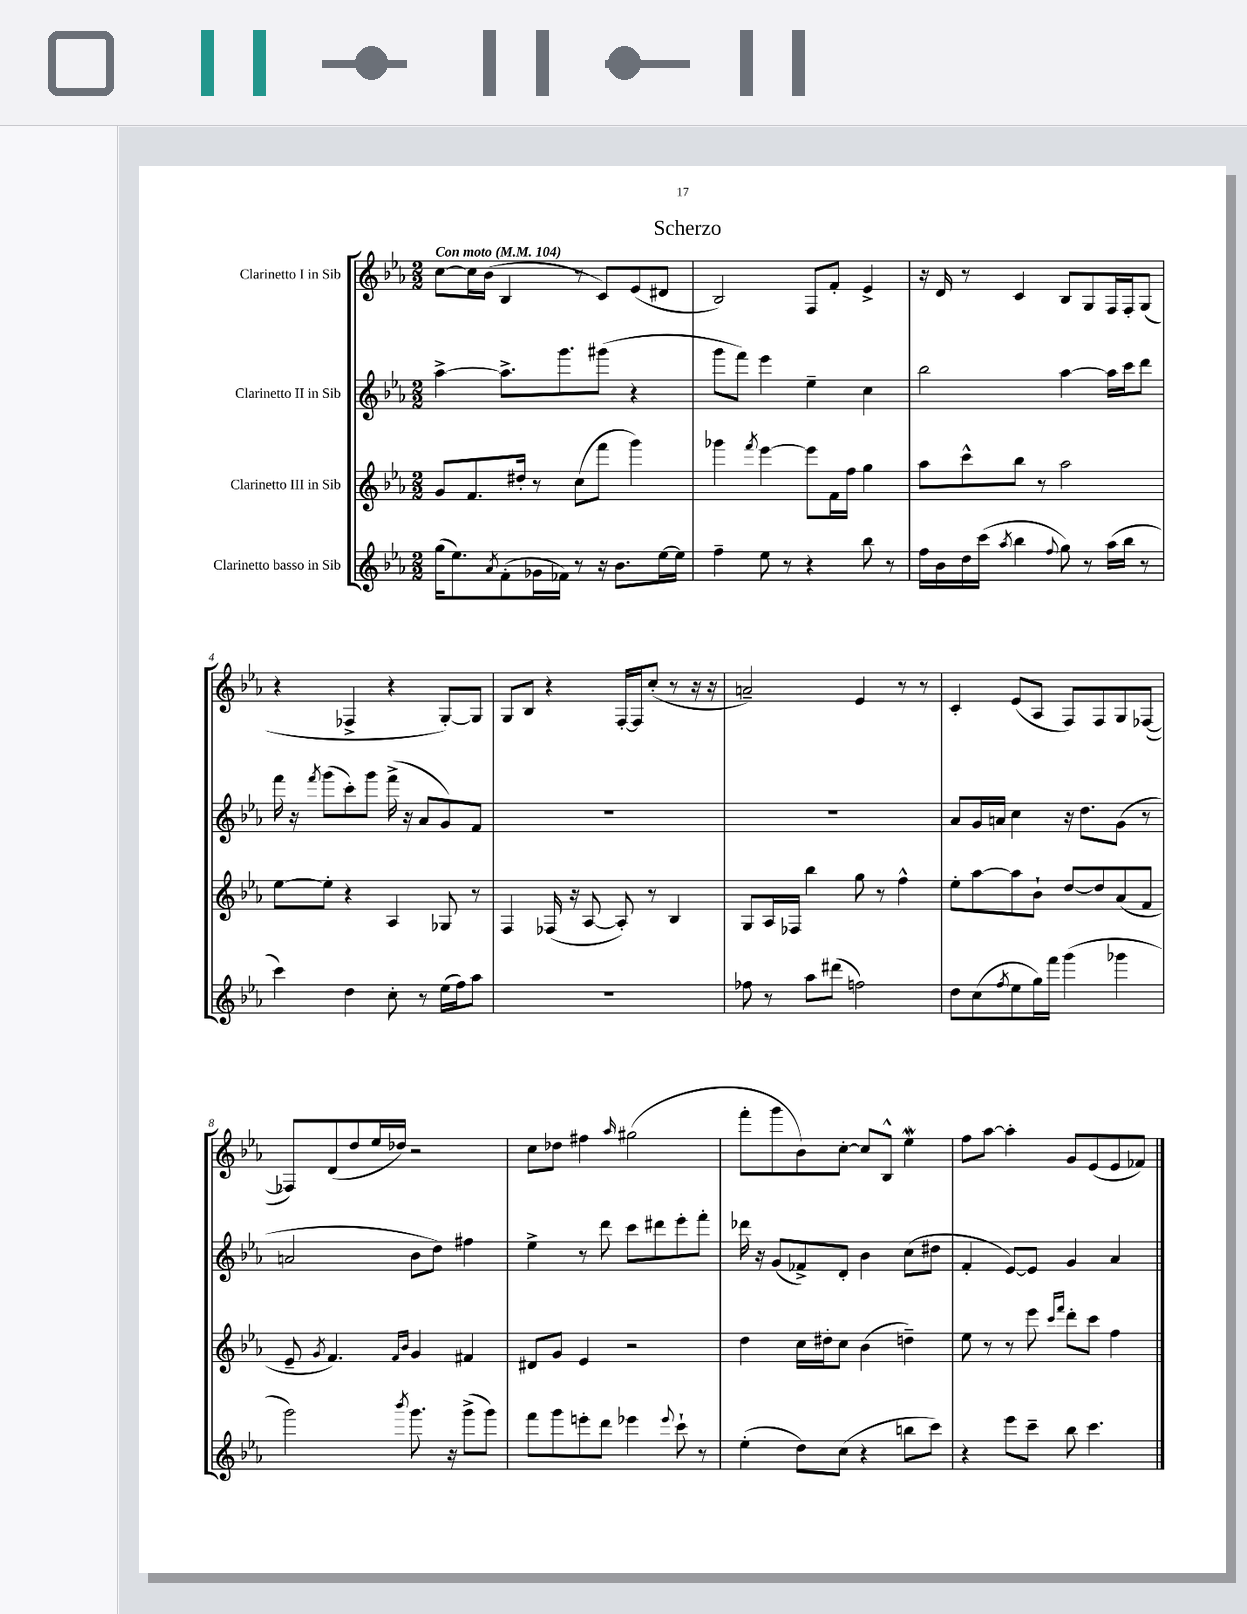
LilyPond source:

\header { title = "Scherzo" }
<<
\new StaffGroup <<
\new Staff = "s0" \with { instrumentName = "Clarinetto I in Sib" } {
    \clef treble \key ees \major \numericTimeSignature \time 2/2 \tempo "Con moto" 4 = 104
    c''8~ c''16 bes'16( bes4 r8 c'8) ees'8( dis'8 |
    bes2) f8 f'8-. ees'4-> |
    r16 d'16 r8 c'4 bes8 g8 f16 f16-. g8( |
    r4 fes4-> r4 g8~-.) g8 |
    g8 bes8 r4 f16~-. f16 c''8-.( r8 r16 r16 |
    a'2--) ees'4 r8 r8 |
    c'4-. ees'8( aes8 f8) f8 g8 fes8~( |
    fes8) d'8( d''8 ees''16 des''16) r2 |
    c''8 des''8 fis''4 \grace { aes''16 } gis''2( |
    f'''8-. g'''8 bes'8) c''8~-. c''8 bes8-^ ees''4\mordent |
    f''8 aes''8~ aes''4-. g'8 ees'8( ees'8 fes'8) \bar "|." |
}
\new Staff = "s1" \with { instrumentName = "Clarinetto II in Sib" } {
    \clef treble \key ees \major \numericTimeSignature \time 2/2
    aes''4~-> aes''8.-> g'''8. gis'''8( r4 |
    g'''8 f'''8) ees'''4 ees''4-- c''4 |
    bes''2 aes''4~ aes''16 c'''16 d'''8 |
    f'''16 r16 \acciaccatura { f'''8 } g'''8( c'''8-.) g'''8 f'''16->( r16 aes'8 g'8) f'8 |
    R1 |
    R1 |
    aes'8 g'16 a'16 c''4 r16 d''8. g'8( r8 |
    a'2 bes'8 d''8) fis''4 |
    ees''4-> r8 d'''8 c'''8 dis'''8 ees'''8-. f'''8-. |
    des'''16 r16 g'8( fes'8->) d'8-. bes'4 c''8( dis''8 |
    f'4-. ees'8~) ees'8 g'4 aes'4 \bar "|." |
}
\new Staff = "s2" \with { instrumentName = "Clarinetto III in Sib" } {
    \clef treble \key ees \major \numericTimeSignature \time 2/2
    g'8 f'8. dis''16-. r8 c''8( f'''8 g'''4) |
    ges'''4 \acciaccatura { f'''8 } ees'''4~ ees'''8 f'16 f''16 g''4 |
    aes''8 c'''8-^ bes''8 r8 aes''2 |
    ees''8~ ees''8-. r4 aes4 ges8 r8 |
    f4 fes16( r16 aes8~ aes8-.) r8 bes4 |
    g8 aes16 fes16 bes''4 g''8 r8 f''4-^ |
    ees''8-. aes''8~ aes''8 bes'8-! d''8~ d''8 aes'8( f'8 |
    ees'8-- \acciaccatura { g'8 } f'4.) \grace { f'16 bes'16 } g'4 fis'4 |
    dis'8 g'8 ees'4 r2 |
    d''4 c''16 dis''16-. c''8 bes'4( d''4--) |
    ees''8 r8 r8 ees'''8 \grace { c'''16 f'''16 } d'''8-. c'''8 f''4 \bar "|." |
}
\new Staff = "s3" \with { instrumentName = "Clarinetto basso in Sib" } {
    \clef treble \key ees \major \numericTimeSignature \time 2/2
    g''16( ees''8.) \acciaccatura { aes'8 } f'8-.( ges'16 fes'16) r8 r16 bes'8. ees''16~ ees''16 |
    f''4-- ees''8 r8 r4 bes''8 r8 |
    f''16 bes'16 d''16 c'''16( \acciaccatura { aes''8 } bes''4 \appoggiatura { f''8 } g''8) r8 aes''16( bes''16 r8 |
    c'''4) d''4 c''8-. r8 ees''16( f''16) aes''8 |
    R1 |
    fes''8 r8 aes''8 dis'''8( f''2) |
    d''8 c''8( \acciaccatura { f''8 } ees''8 g''16) f'''16 g'''4( ges'''4 |
    g'''2) \acciaccatura { bes'''8 } g'''8. r16 g'''8->( g'''8) |
    f'''8 g'''8 e'''8-. d'''8 ees'''4 \appoggiatura { ees'''8 } c'''8-! r8 |
    ees''4-.( d''8) c''8( r4 b''8 c'''8) |
    r4 ees'''8 c'''8-- bes''8 c'''4. \bar "|." |
}
>>
>>
